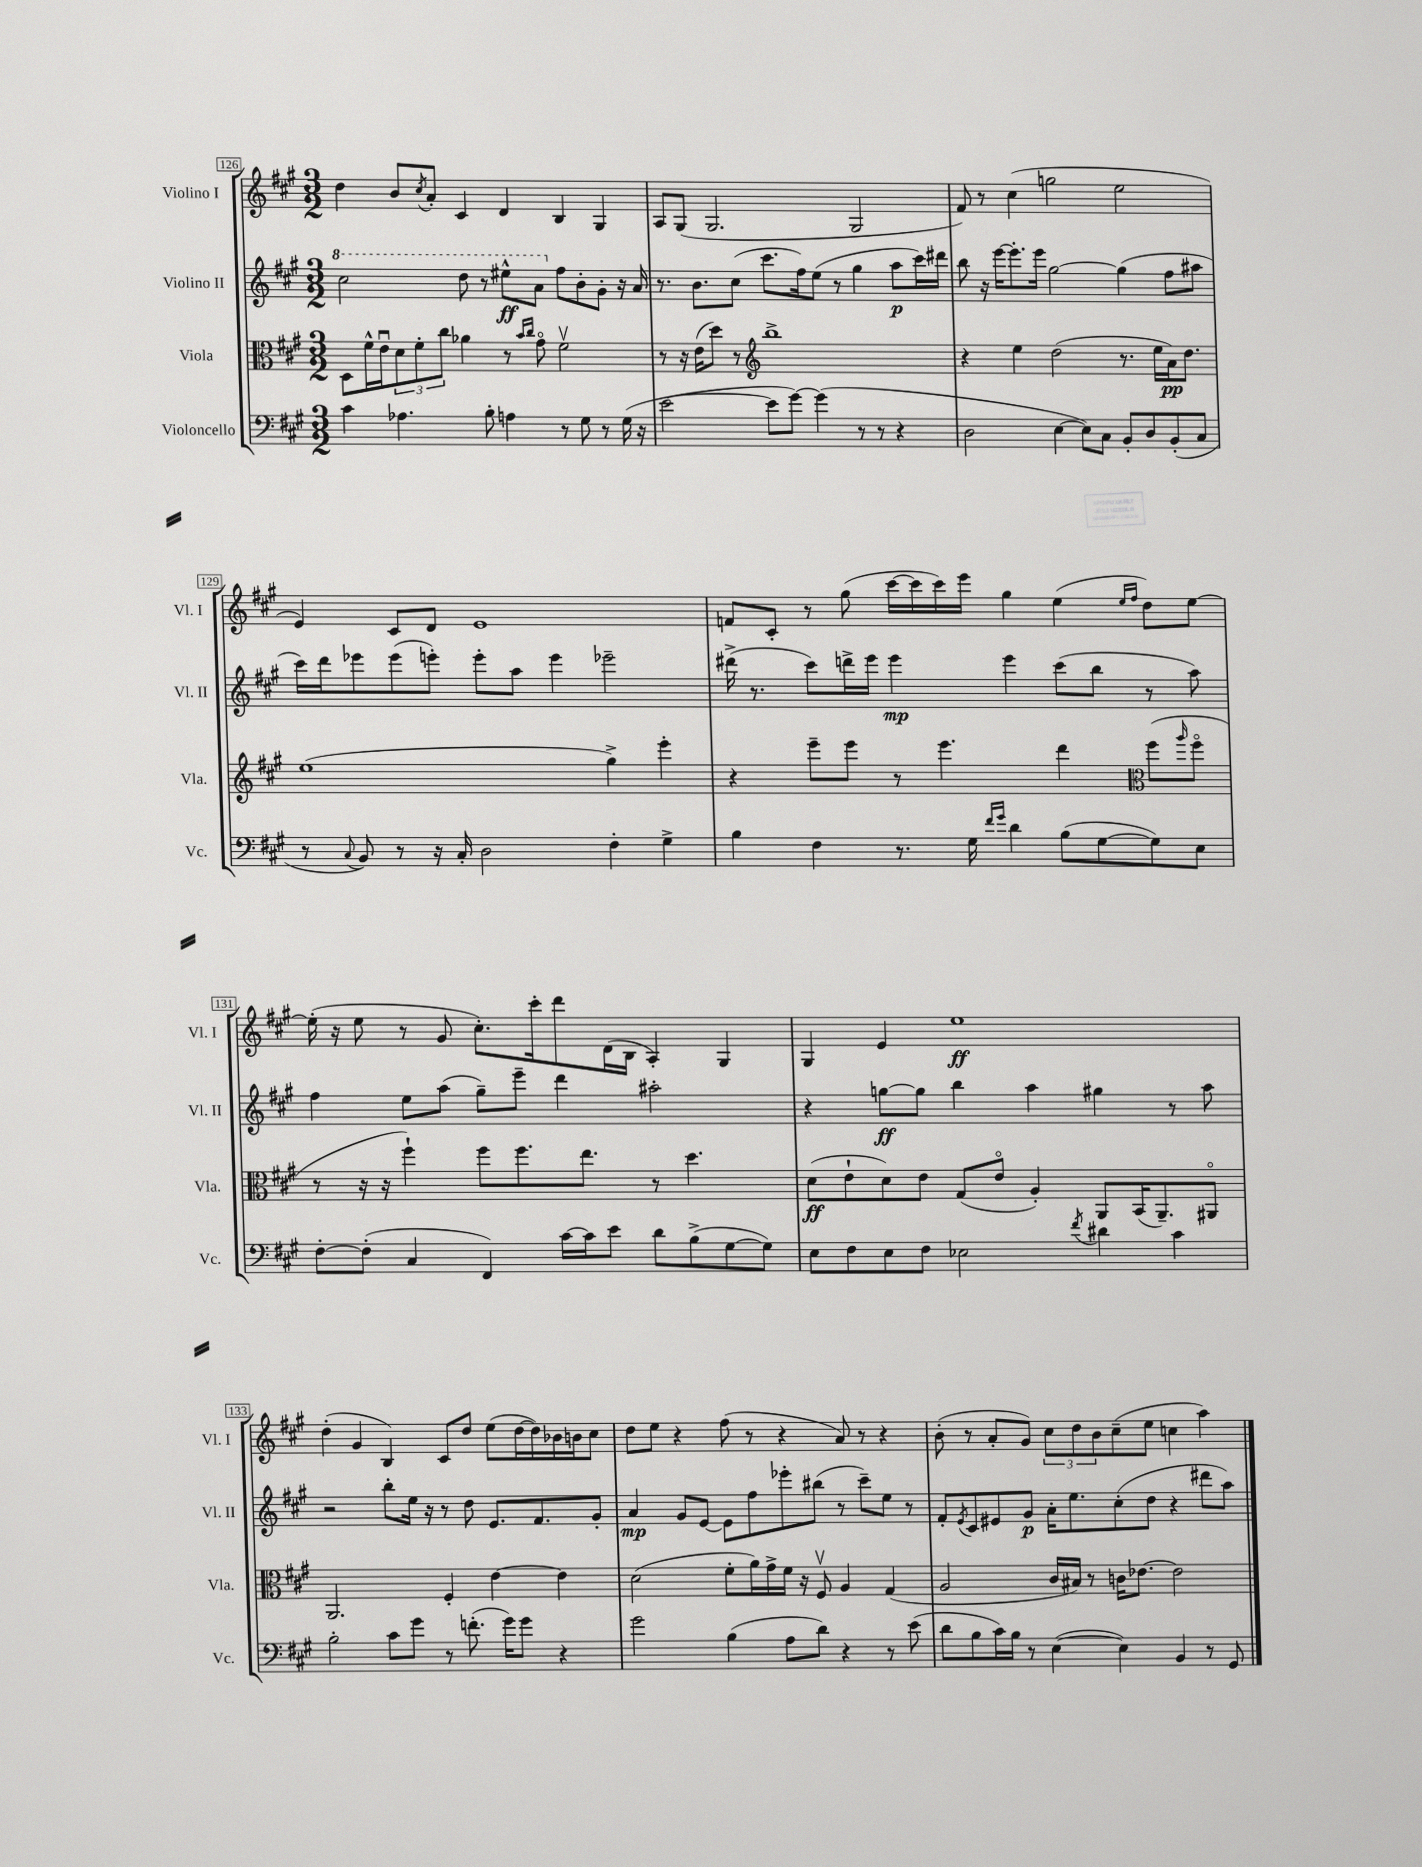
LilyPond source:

<<
\new StaffGroup <<
\new Staff = "s0" \with { instrumentName = "Violino I" shortInstrumentName = "Vl. I" } {
    \clef treble \key a \major \numericTimeSignature \time 3/2
    d''4 b'8 \acciaccatura { cis''8 } a'8-. cis'4 d'4 b4 gis4 |
    a8 gis8( gis2. gis2 |
    fis'8) r8 cis''4( g''2 e''2 |
    e'4) cis'8 d'8 e'1 |
    f'8 cis'8-. r8 gis''8( cis'''16~ cis'''16 cis'''16) e'''16 gis''4 e''4( \grace { e''16 fis''16 } d''8) e''8~ |
    e''16-.( r16 e''8 r8 gis'8 cis''8.-.) cis'''16-. d'''8 d'16( b16 a4-.) gis4 |
    gis4 e'4 e''1\ff |
    d''4-.( gis'4 b4) cis'8 d''8 e''8( d''16~ d''16) bes'16 b'16 cis''8 |
    d''8 e''8 r4 fis''8( r8 r4 a'8) r8 r4 |
    b'8-.( r8 a'8-. gis'8) \tuplet 3/2 { cis''8 d''8 b'8 } cis''8--( e''8 c''4 a''4) \bar "|." |
}
\new Staff = "s1" \with { instrumentName = "Violino II" shortInstrumentName = "Vl. II" } {
    \clef treble \key a \major \numericTimeSignature \time 3/2
    \ottava #1 cis'''2 d'''8 r8 eis'''8-^\ff a''8 \ottava #0 fis''8 b'8-. gis'8-. r16 a'16 |
    r8. b'8. cis''8( cis'''8. fis''16) e''8( r8 gis''4 a''8\p cis'''16) dis'''16 |
    b''8 r16 e'''16~ e'''8.-. e'''16 gis''2~ gis''4( fis''8 ais''8 |
    cis'''16) d'''16 ees'''8 ees'''8( e'''8-.) e'''8-. a''8 e'''4 ees'''2-- |
    dis'''16->( r8. cis'''8) d'''16-> e'''16 e'''4\mp e'''4 cis'''8( b''8 r8 a''8) |
    fis''4 e''8 a''8( gis''8--) e'''8-- d'''4 ais''2-. |
    r4 g''8~\ff g''8 b''4 a''4 gis''4 r8 a''8 |
    r2 b''8-. e''16 r16 r8 d''8 e'8. fis'8. gis'8-. |
    a'4\mp gis'8 e'8~ e'8 fis''8 ees'''8-. bis''8( r8 cis'''8--) e''8 r8 |
    fis'8-. \acciaccatura { e'8 } cis'8 eis'8 gis'8\p a'16-. e''8. cis''8-.( d''8 r4 dis'''8 a''8) \bar "|." |
}
\new Staff = "s2" \with { instrumentName = "Viola" shortInstrumentName = "Vla." } {
    \clef alto \key a \major \numericTimeSignature \time 3/2
    d8 fis'16-^ e'16\downbow \tuplet 3/2 { d'8 fis'8-. cis''8 } aes'4 r8 \grace { b'16 cis''16 } gis'8\flageolet fis'2\upbow |
    r8 r16 e'16( d''8) r8 \clef treble b''1-> |
    r4 e''4 d''2( r8. e''16 a'16\pp) d''8. |
    e''1( gis''4->) e'''4-. |
    r4 e'''8-- e'''8 r8 e'''4. d'''4 \clef alto fis''8( \grace { a''16 } fis''8\flageolet |
    r8 r16 r16 fis''4-!) fis''8 fis''8. e''8. r8 d''4. |
    d'8\ff( e'8-! d'8) e'8 gis8( e'8\flageolet a4-.) a,8 b,16( a,8.--) ais,8\flageolet |
    a,2. fis4-. e'4~ e'4 |
    d'2( fis'8-. a'16) gis'16-> fis'16 r16 fis8\upbow a4 gis4( |
    a2 cis'16 bis16) r8 c'16 ees'8.~ ees'2 \bar "|." |
}
\new Staff = "s3" \with { instrumentName = "Violoncello" shortInstrumentName = "Vc." } {
    \clef bass \key a \major \numericTimeSignature \time 3/2
    cis'4 aes4. b8-. a4 r8 gis8 r8 gis16( r16 |
    e'2~ e'8 gis'8~) gis'4( r8 r8 r4 |
    d2 e4~ e8) cis8 b,8-. d8 b,8-.( cis8 |
    r8 \appoggiatura { cis8 } b,8) r8 r16 cis16-. d2 fis4-. gis4-> |
    b4 fis4 r8. gis16 \grace { fis'16 gis'16 } d'4 b8( gis8~ gis8) e8 |
    fis8~-. fis8-.( cis4 fis,4) cis'16~ cis'16 e'8 d'8 b8->( gis8~ gis8) |
    e8 fis8 e8 fis8 ees2 \acciaccatura { fis'8 } dis'4 cis'4 |
    b2-. cis'8 gis'8 r8 f'8.-.( gis'16) gis'8 r4 |
    gis'2 b4( a8 d'8) r4 r8 e'8( |
    d'8 b8 cis'16) b16 r8 e4~( e4) b,4 r8 gis,8 \bar "|." |
}
>>
>>
\layout { \context { \Score currentBarNumber = #126 \override BarNumber.stencil = #(make-stencil-boxer 0.1 0.3 ly:text-interface::print) } }
